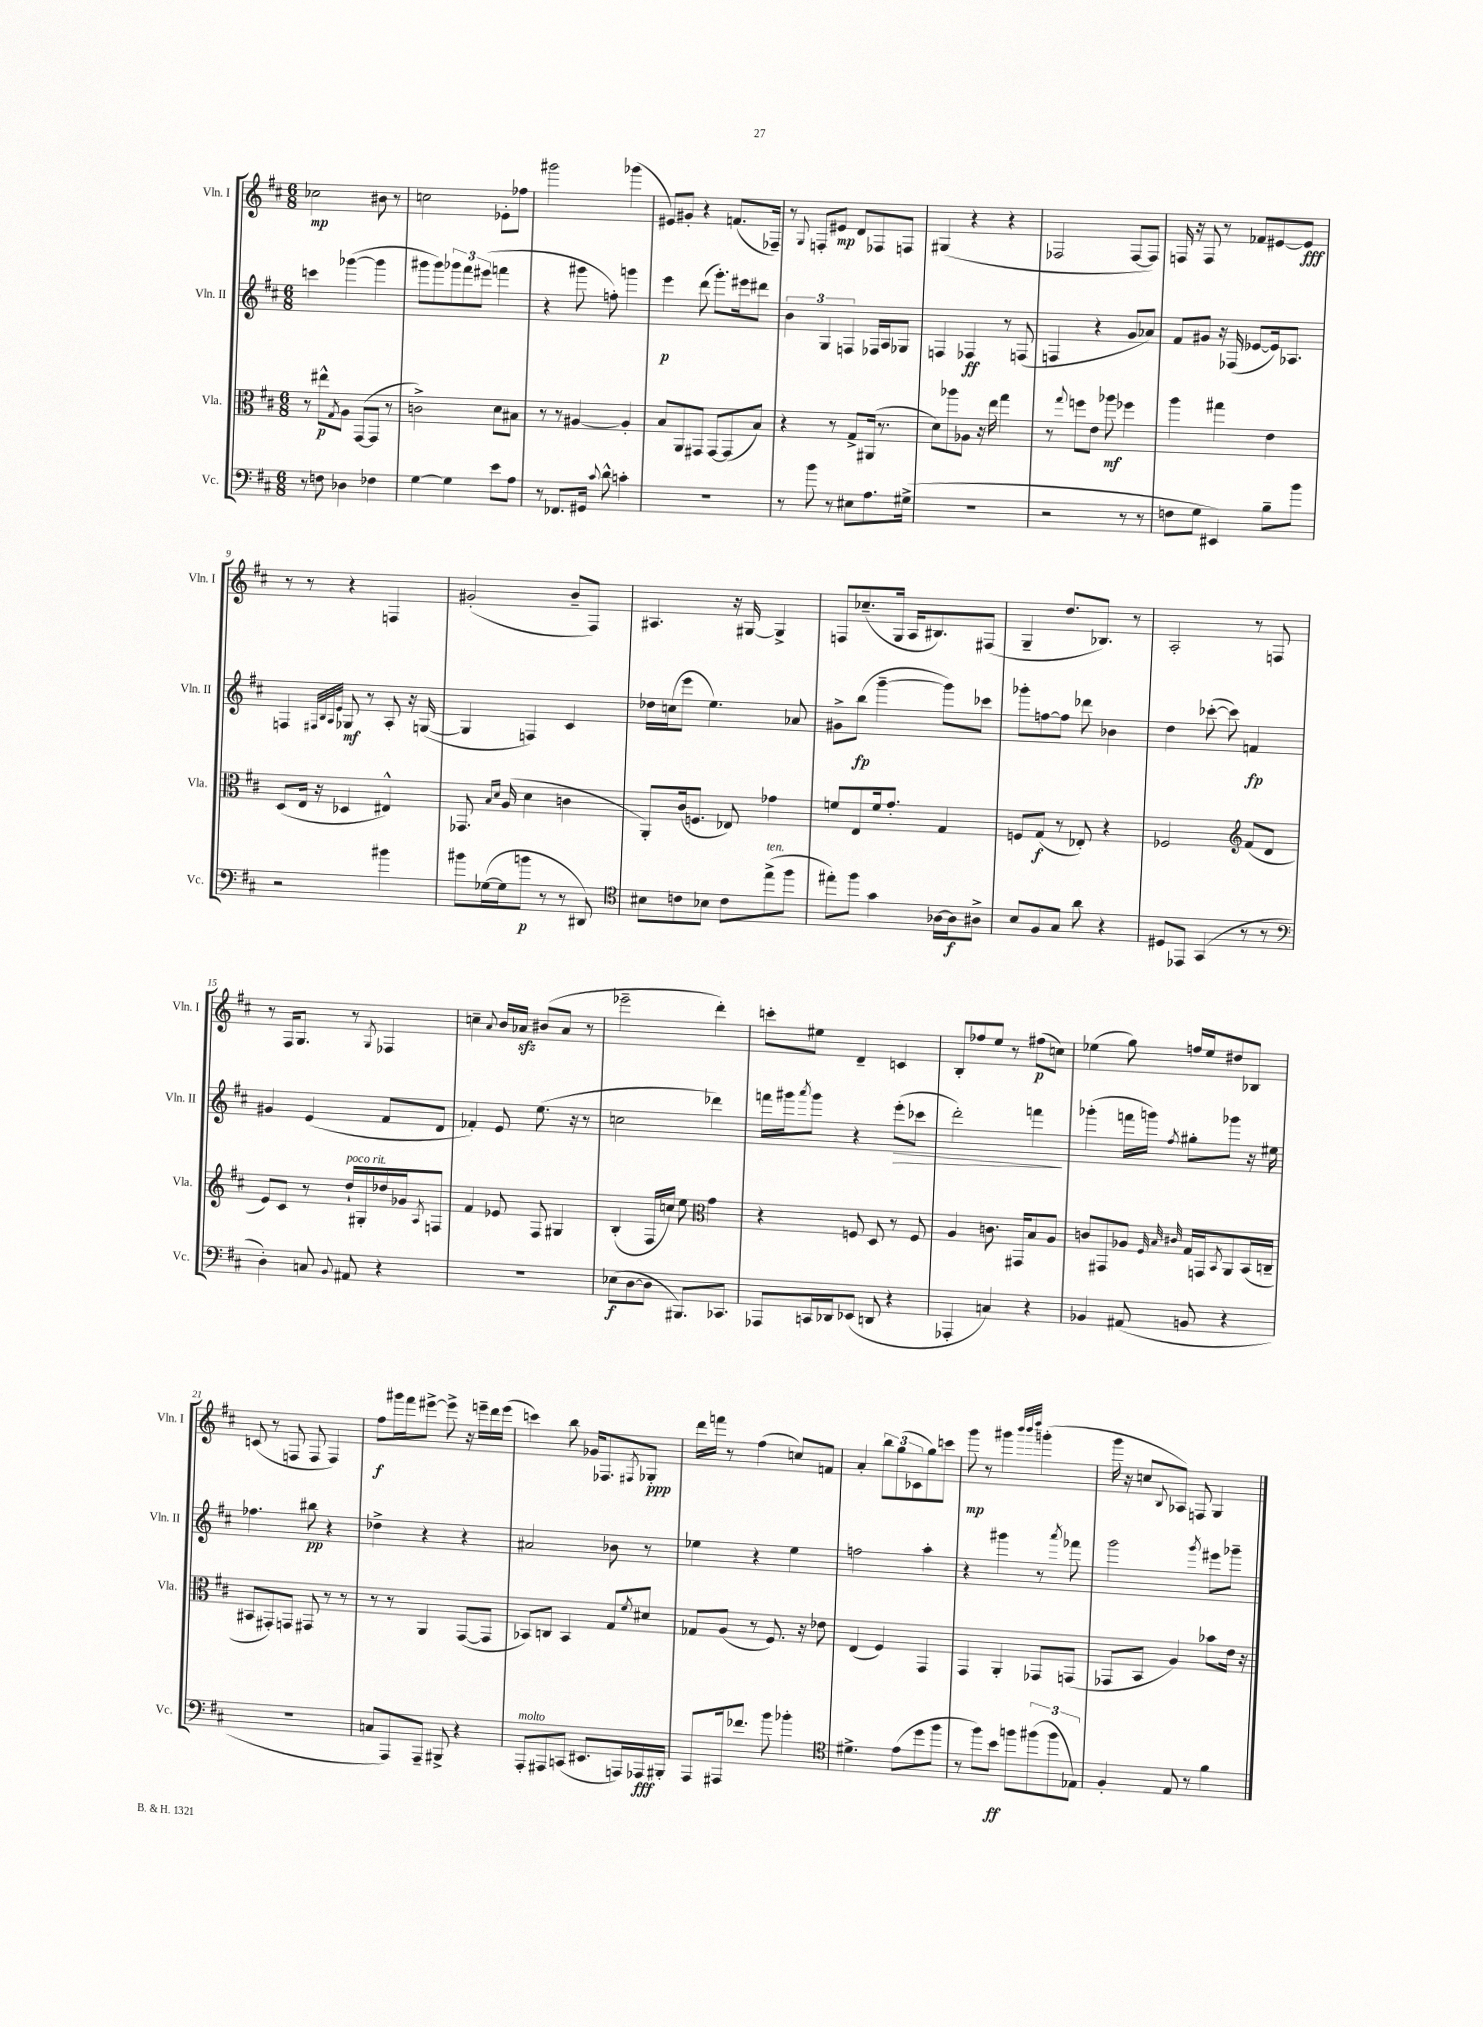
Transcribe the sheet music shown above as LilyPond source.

<<
\new StaffGroup <<
\new Staff = "s0" \with { instrumentName = "Vln. I" shortInstrumentName = "Vln. I" } {
    \clef treble \key d \major \numericTimeSignature \time 6/8
    ces''2\mp bis'8 r8 |
    c''2 ees'8-. fes''8 |
    gis'''2 ges'''4( |
    eis'8) gis'8-. r4 f'8.( fes16--) |
    r8 \appoggiatura { g8 } f8-. eis'8\mp d'8 fes8 f8 |
    gis4( r4 r4 |
    fes2 fes8~ fes8) |
    f16 r16 f8 r8 fes'8 eis'8~ eis'8\fff |
    r8 r8 r4 f4 |
    gis'2-.( b'8-- fis8) |
    ais4. r16 gis16~ gis4-> |
    f8 ces''8.--( g16 a16 bis8.) fis8( |
    g4-- d''8. bes8.) r8 |
    a2-. r8 f8 |
    r8 fis16 g8. r8 \acciaccatura { g8 } fes4 |
    c''4-- \appoggiatura { a'8 } b'16 aes'16\sfz bis'8( aes'8 r8 |
    ees'''2-- d'''4-.) |
    c'''8-. eis''8 d'4-- c'4 |
    b8-. fes''8 e''8 r8 fis''8\p( c''8) |
    ees''4( g''8) f''16 ees''16 dis''8 bes8 |
    c'8( r8 f8 f8 f4) |
    fis''8\f gis'''16 fis'''16 eis'''8~-> eis'''8-> r16 e'''16-- d'''16 e'''16( |
    c'''4) b''8 ges'16 fes8. \acciaccatura { fis8 } ges8-.\ppp |
    d'''16 f'''16 r8 fis''4( c''8) f'8 |
    a'4-. \tuplet 3/2 { b''8 g''8( ces'8 } g''8) c'''8 |
    g'''8\mp r8 gis'''4 \grace { b'''32 b'''32 d''''32 } g'''4-.( |
    g'''16 r16 c''8 \appoggiatura { b8 } aes8) f8 g4 \bar "|." |
}
\new Staff = "s1" \with { instrumentName = "Vln. II" shortInstrumentName = "Vln. II" } {
    \clef treble \key d \major \numericTimeSignature \time 6/8
    c'''4 ges'''4~( ges'''4 |
    gis'''8 gis'''8) \tuplet 3/2 { ges'''8 fis'''8 eis'''8( } f'''4 |
    r4 gis'''8 f''8-.) g'''4 |
    e'''4\p d'''8( g'''8.-.) eis'''16 dis'''8 |
    \tuplet 3/2 { b'4 g4 f4 } fes16 a16 ges8 |
    f4 fes4\ff r8 f8( |
    f4 r4 g'8 aes'8) |
    fis'8 gis'8 r16 fes16( ees'8~ ees'16) aes8. |
    f4 \grace { fis32 b32 a32 e'32 } ges8\mf r8 a8-. r16 g16~( |
    g4 f4) cis'4 |
    des''16 c''16( e'''8 e''4.) aes'8 |
    gis'8-> b''8\fp( g'''4~-- g'''8) ces'''8 |
    ges'''8-. f''8~ f''8 des'''8 bes'4 |
    d''4 ces'''8~-.( ces'''8) f'4\fp |
    gis'4 e'4( fis'8 d'8 |
    fes'4-.) e'8 e''8.( r16 r8 |
    c''2 des'''4) |
    f'''16 gis'''16 \acciaccatura { a'''8 } gis'''8 r4 e'''8-.\>( ces'''8 |
    d'''2-.) f'''4\! |
    ges'''4-.( f'''16 g'''16) \acciaccatura { fis''8 } gis''8-. ges'''8 r16 eis''16 |
    fes''4. bis''8\pp r4 |
    des''4-> r4 r4 |
    ais'2 bes'8 r8 |
    ees''4 r4 ees''4 |
    f''2 a''4-. |
    r4 gis'''4 r8 \acciaccatura { a'''8 } fes'''8 |
    g'''2 \acciaccatura { g'''8 } eis'''8 ges'''8-- \bar "|." |
}
\new Staff = "s2" \with { instrumentName = "Vla." shortInstrumentName = "Vla." } {
    \clef alto \key d \major \numericTimeSignature \time 6/8
    r8 eis''8-^\p \acciaccatura { g8 } a8 g,8~( g,8 r8 |
    c'2->) d'8 bis8 |
    r8 r8 ais4~ ais4-. |
    b8 a,8 gis,8 gis,8~ gis,8( b8) |
    r4 r8 g8-> ais,16( r8. |
    d'8) aes''8 aes8 r16 e''16 g''4 |
    r8 \appoggiatura { g''8 } f''8 e'8 aes''8\mf fes''4 |
    a''4 gis''4 e'4 |
    d8( e16 r16 des4 eis4-^) |
    ges,8. \grace { b16 d'16 } a16( d'4 c'4 |
    a,8-.) cis'16( f8. ees8) ges'4 |
    f'8 e8 f'16 g'8.-. g4 |
    f8 g8\f( r8 ees8-.) r4 |
    fes2 \clef treble fis'8( d'8 |
    e'8) cis'8 r8 d''16-!^\markup { \italic "poco rit." } gis16-. des''16 ges'16 \acciaccatura { a8 } f8 |
    fis'4 ees'8 fis8 gis4 |
    b4-.( fis16 c''16) e''8 \clef alto g'4 |
    r4 f8 d8 r8 f8 |
    a4 c'8. gis,16 b8 a8 |
    c'8 gis,8 aes8 \grace { fis32 b32 cis'32 } g16 g,16 \acciaccatura { b,8 } a,8 b,16( c16-- |
    bis,8 gis,8-.) g,8 gis,8 r8 r8 |
    r8 r8 a,4 g,8~( g,8 |
    bes,8) c8 bes,4 g8 \acciaccatura { fis'8 } dis'8 |
    ges8 a8( r8 fis8.) r16 ees'8 |
    e4( fis4) g,4 |
    g,4 a,4-. ges,8 g,8( |
    ges,8 b,8 a4) bes'8 e'16 r16 \bar "|." |
}
\new Staff = "s3" \with { instrumentName = "Vc." shortInstrumentName = "Vc." } {
    \clef bass \key d \major \numericTimeSignature \time 6/8
    r8 f8 des4 fes4 |
    g4~ g4 e'8 a8 |
    r8 fes,8. gis,16 \appoggiatura { cis'8 } d'8-^ c'4-. |
    R2. |
    r8 b'8 r8 eis8 a8. gis16->( |
    R2. |
    r2 r8 r8 |
    f8 g8 eis,4) b8-- b'8 |
    r2 bis'4 |
    bis'8 ges16~( ges16 b'8\p r8 r8 dis,8) |
    \clef tenor bis8 c'8 bes8 c'8 e''8->^\markup { \italic "ten." }( fis''8 |
    eis''8-.) fis''8 g'4 aes16~ aes16\f ais8-> |
    b8 fis8 g8 a'8 r4 |
    dis8 ees,8 g,4( r8 r8 |
    \clef bass d4-.) c8 \appoggiatura { b,8 } ais,8 r4 |
    R2. |
    ees8\f( d8~ d8 bis,,8.) ces,8. |
    aes,,8 c,16 des,16 ees,8( d,8 r4 |
    aes,,4-. c4) r4 |
    bes,4 ais,8( b,8 r4 |
    R2. |
    c8 a,,8) a,,8-- bis,,8-> r4 |
    a,,8-.^\markup { \italic "molto" } ais,,8 c,8( eis,8. a,,16) aes,,16\fff bis,,16-. |
    a,,8 ais,,16 fes'8. b'8 bes'4-. |
    \clef tenor dis'4.-> e'8( d''8 fis''8 |
    r8 fis''8) b'8\ff f''8 \tuplet 3/2 { fis''8( fis''8 ees8) } |
    fis4-. e8 r8 fis'4 \bar "|." |
}
>>
>>
